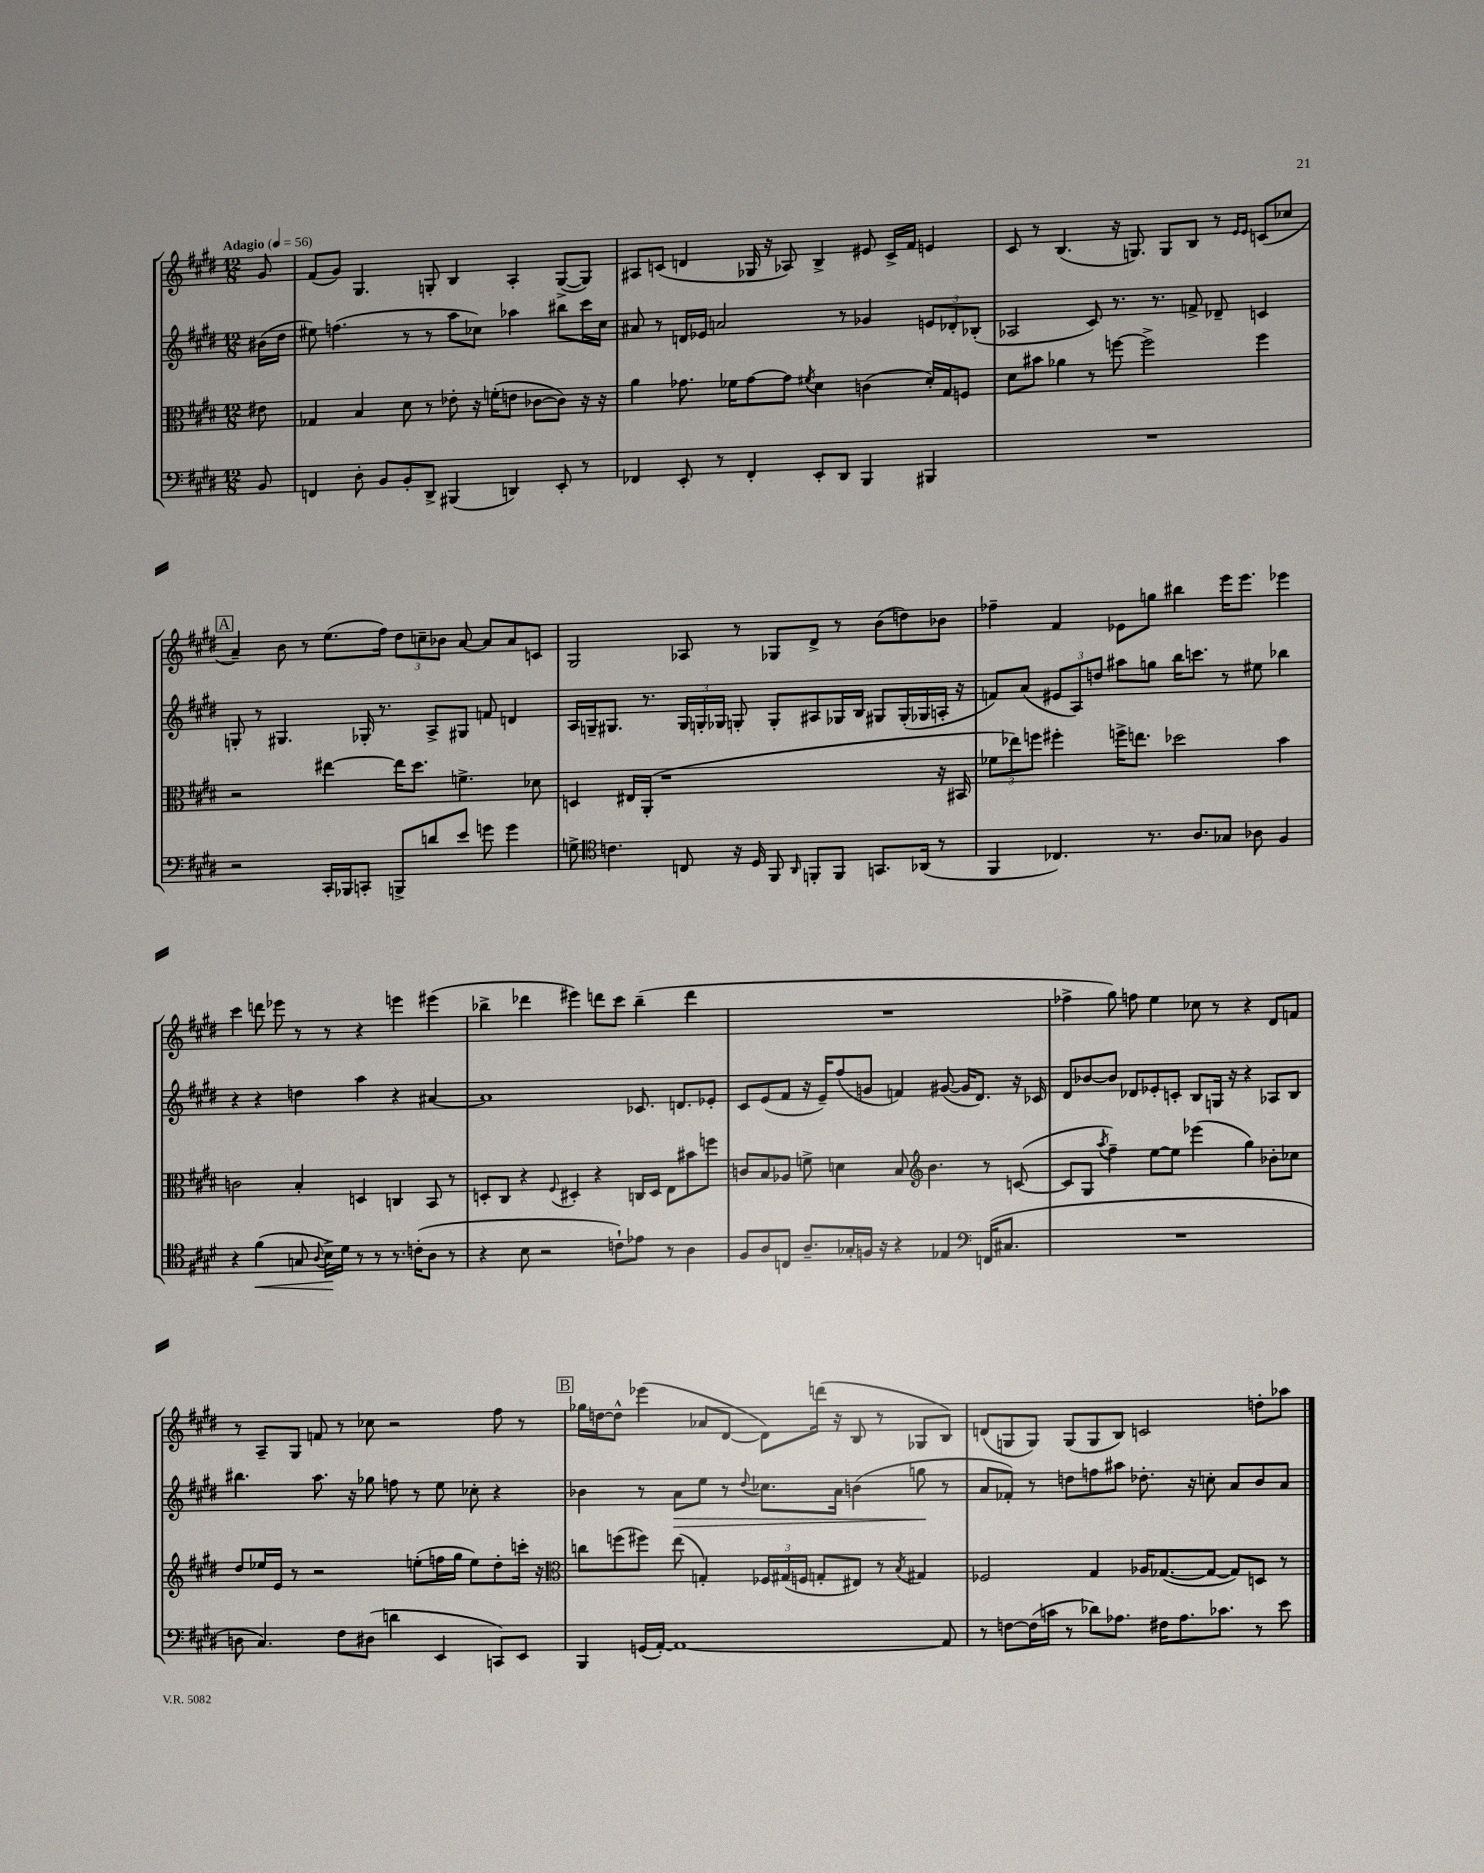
<<
\new StaffGroup <<
\new Staff = "s0" {
    \clef treble \key e \major \numericTimeSignature \time 12/8 \partial 8 \tempo "Adagio" 4 = 56
    \autoBeamOff gis'8 |
    fis'8[( gis'8]) gis4. g8-. b4 a4-. g8[~->( g8]) |
    ais8[ c'8]( d'4 ges16 r16 aes8) b4-> eis'8 c'16[-> fis'16] e'4 |
    cis'8 r8 b4.( r16 g8.) g8[ b8] r8 \grace { e'16[ e'16] } c'8[( ces''8] |
    \mark \markup { \box "A" } a'4--) b'8 r8 e''8.[( fis''16]) \tuplet 3/2 { dis''8[ c''8-- bes'8] } a'8~ a'8[ a'8 c'8] |
    gis2 aes8 r8 ges8[ dis'8]-> r8 b'8[( d''8) bes'8] |
    fes''4-- fis'4 ees'8[ g''8] bis''4 e'''16[ e'''8.] ees'''4 |
    cis'''4 d'''8 ees'''8 r8 r8 r4 e'''4 eis'''4( |
    bes''4-> des'''4 eis'''4) d'''8[ cis'''8] bes''4--( d'''4 |
    R1. |
    fes''4-> gis''8) f''8 e''4 ces''8 r8 r4 dis'8[ f'8] |
    r8 a8[-- gis8] f'8 r8 ces''8 r2 fis''8 r8 |
    \mark \markup { \box "B" } ges''16[ d''16~ d''8]-^ ees'''4( aes'8[ dis'8]~ dis'8[) d'''16]( r16 b8 r8 ges8[ b8]) |
    d'8[( g8 g8]) g8[( g8 b8]) c'2 d''8[-. aes''8] \bar "|." |
}
\new Staff = "s1" {
    \clef treble \key e \major \numericTimeSignature \time 12/8 \partial 8
    \autoBeamOff bis'16[( dis''16] |
    eis''8) f''4.( r8 r8 a''8[ ces''8]) aes''4 bis''8[ cis'''16 ces''16] |
    ais'8 r8 d'16[ ees'16] a'2 r8 ges'4 \tuplet 3/2 { e'8[ des'8-. bes8]-.( } |
    aes2 cis'8) r8. r8. f'8-> des'8-- c'4 |
    \mark \markup { \box "A" } g8-. r8 gis4. ges16-. r8. a8[-> gis8] f'8 d'4 |
    a16[ g16-- gis8.] r8. \tuplet 3/2 { gis16[ g16-. ges16] } g8-. g8[-. ais8 ges16 b16] gis8[ gis16-.( ges16 a16]-. r16 |
    f'8[) a'8]( \tuplet 3/2 { eis'8[ a8) d''8] } ais''8[ g''8] b''16[ c'''8.] r8 eis''8 bes''4 |
    r4 r4 d''4 a''4 r4 ais'4~ |
    ais'1 ces'8. d'8.[ ees'8]-. |
    cis'8[ e'8( fis'8] r16 e'16[--) fis''8( g'8] f'4) gis'8~( gis'16[ dis'8.]) r16 ces'16 |
    dis'8[ bes'8~ bes'8] des'8[ ees'8-. c'8]-. b8[ g16] r16 r4 aes8[ b8] |
    bis''4. a''8. r16 ges''8 f''8 r8 e''8 ces''8-. r4 |
    \mark \markup { \box "B" } bes'4 r8 a'8[\> e''8] r8 \appoggiatura { dis''8 } ces''8.[ a'16] b'4( g''8\! r8 |
    a'8[ fes'8]-.) r8 d''8[ f''8 ais''8] des''8.-. r16 c''8-. a'8[ b'8 a'8] \bar "|." |
}
\new Staff = "s2" {
    \clef alto \key e \major \numericTimeSignature \time 12/8 \partial 8
    \autoBeamOff eis'8 |
    ges4 b4 dis'8 r8 ees'8-. r16 f'16[-.( e'8] ces'8[~ ces'8]) r16 r16 |
    a'4 ges'8. fes'16[ ges'8~ ges'8] \acciaccatura { fis'8 } dis'4 c'4( dis'16[-.) gis16 f8] |
    dis'8[ bis'8] aes'4 r8 f''8~ f''2-> f''4 |
    \mark \markup { \box "A" } r2 eis''4~ eis''16[ dis''8.] f'4.-> des'8 |
    d4 eis16[ a,16]-.( r1 r16 bis,16 |
    \tuplet 3/2 { fes'8[ ees''8) f''8] } fis''4-. f''16[-> e''8.] des''2 b'4 |
    c'2 b4-. d4 c4 b,8 r8 |
    d8[-. cis8] r4 \appoggiatura { fis8 } dis4-. r4 c16[ dis16] e8[ bis'8 f''8] |
    c'8[ b8 aes8] f'8-> d'4 b8 \clef treble b'4. r8 c'8~( |
    c'8[ gis8] \acciaccatura { a''8 } fis''4--) e''8[~ e''8] ees'''4( gis''4) bes'8[-. ces''8] |
    dis''8[ ees''16 e'16] r8 r2 e''8[-.( f''16 gis''16] e''8[) dis''8-. c'''16]-. r16 |
    \mark \markup { \box "B" } \clef alto c''8[ f''8( fis''8]) e''8( g4-.) \tuplet 3/2 { fes16[ gis16( f16] } g8[-. eis8]) r8 \acciaccatura { b8 } gis4 |
    fes2 gis4 aes16[ ges8.~( ges8]~ ges8[) d8] r8 \bar "|." |
}
\new Staff = "s3" {
    \clef bass \key e \major \numericTimeSignature \time 12/8 \partial 8
    \autoBeamOff b,8 |
    f,4 dis8-. b,8[ b,8-. dis,8]-> bis,,4( d,4) e,8-. r8 |
    fes,4 e,8-. r8 fes,4-. e,8[-. dis,8] b,,4 bis,,4 |
    R1. |
    \mark \markup { \box "A" } r2 cis,16[-. bes,,16 c,8]-. b,,8[-> d'8 e'8] g'8 g'4 |
    g8-> \clef tenor c'4. c8 r16 dis16 fis,8 \grace { a,16 } f,8[-. f,8] g,8.[ aes,16]( r8 |
    fis,4 ces4.) r8. a8.[ ges8] aes8 fis4 |
    r4 fis'4\<( g8 \appoggiatura { a8 } b16[->\!) dis'16] r8 r8 r8. c'16[-.( a8] r8 |
    r4 b8 r2 c'8[-!) ees'8] r8 a4 |
    fis8[ a8 c8] a8.[-- ges16-. f16] r16 r4 ees4 \clef bass f,16[( cis8.] |
    R1. |
    d8 cis4.) fis8[ dis8]( d'4 e,4 c,8[) e,8] |
    \mark \markup { \box "B" } b,,4 g,16[( a,16]~-.) a,1~ a,8 |
    r8 f8[~ f16( c'16] r8 des'8[) aes8.] fis16[ aes8. ces'8.] r8 e'8 \bar "|." |
}
>>
>>
\layout { \context { \Score \remove "Bar_number_engraver" } }
